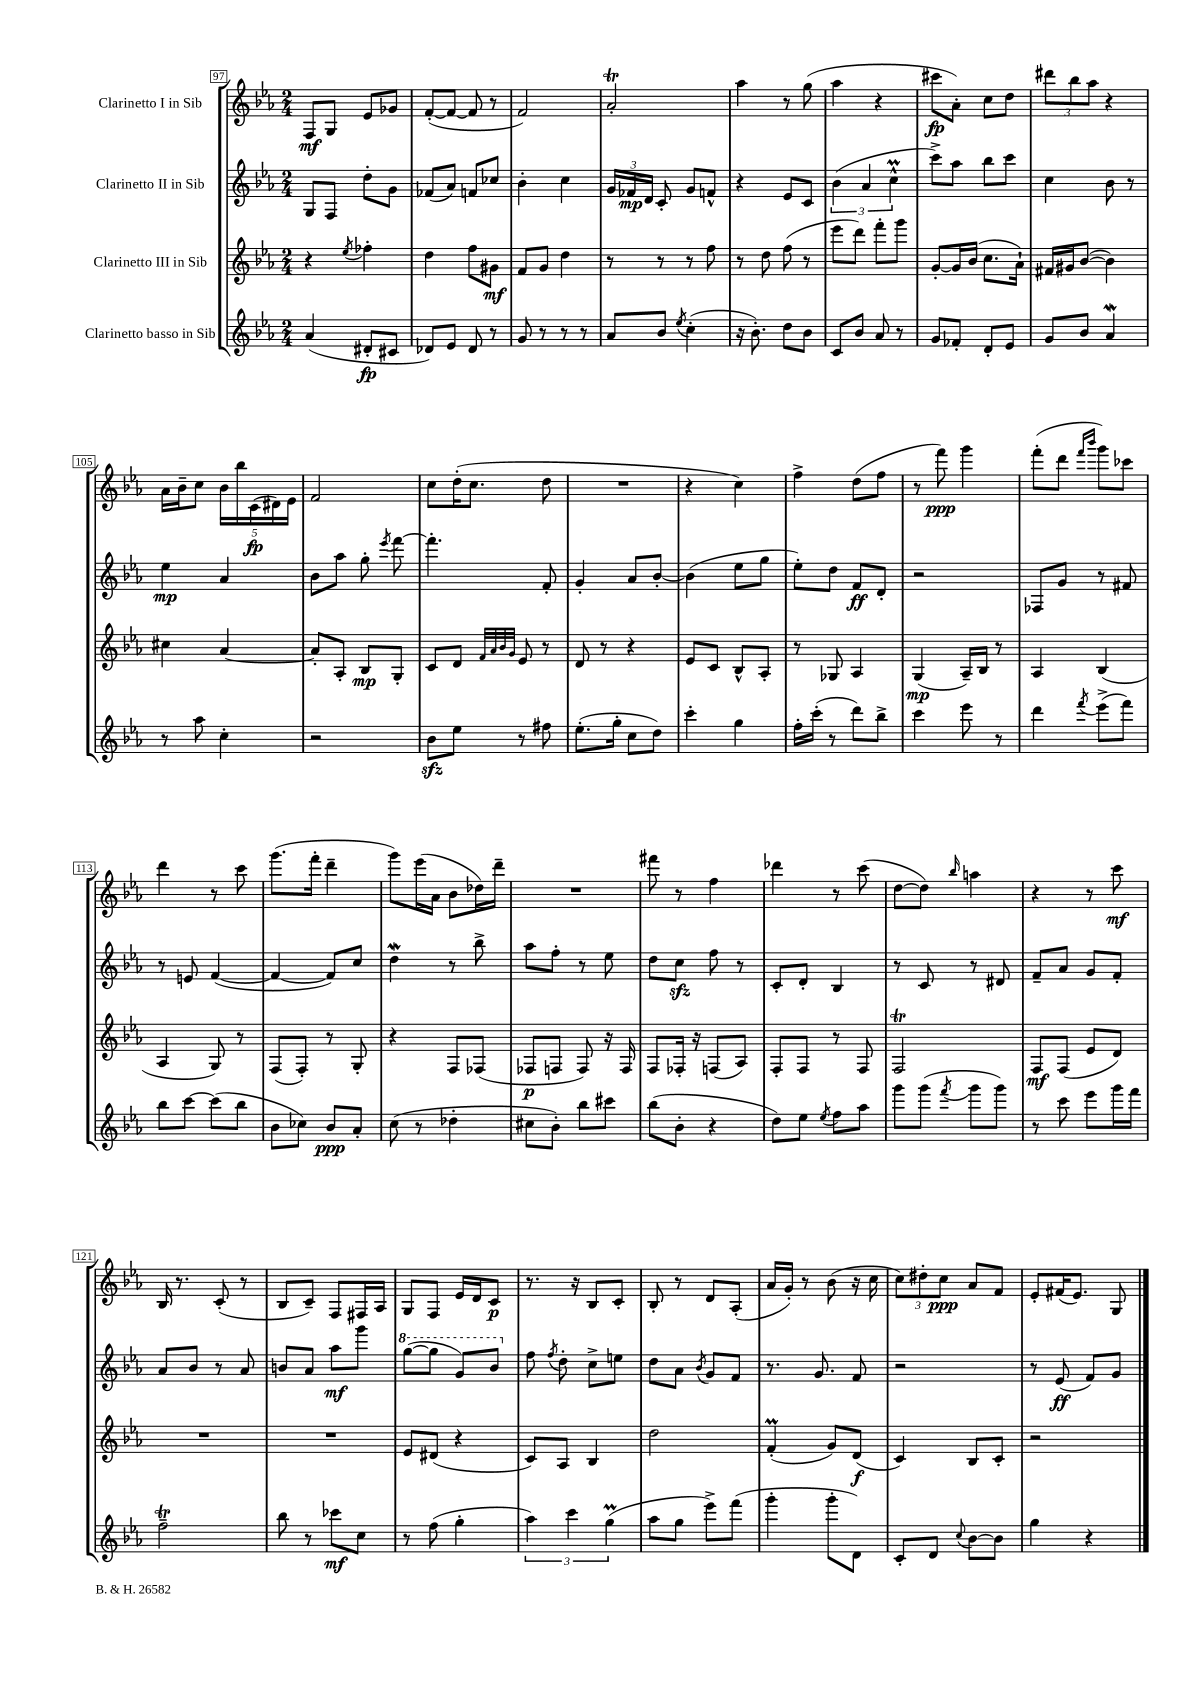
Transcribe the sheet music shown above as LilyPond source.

<<
\new StaffGroup <<
\new Staff = "s0" \with { instrumentName = "Clarinetto I in Sib" } {
    \clef treble \key ees \major \numericTimeSignature \time 2/4
    \autoBeamOff f8[\mf g8] ees'8[ ges'8] |
    f'8[~-.( f'8]~ f'8 r8 |
    f'2) |
    aes'2-.\trill |
    aes''4 r8 g''8( |
    aes''4 r4 |
    cis'''8[\fp aes'8]-.) c''8[ d''8] |
    \tuplet 3/2 { dis'''8[ bes''8 aes''8] } r4 |
    aes'16[ bes'16-- c''8] \tuplet 5/4 { bes'16[ bes''16 c'16\fp( dis'16) ees'16] } |
    f'2 |
    c''8[ d''16-.( c''8.] d''8 |
    R2 |
    r4 c''4) |
    f''4-> d''8[( f''8] |
    r8 f'''8\ppp) g'''4 |
    f'''8[-.( d'''8] \grace { f'''16[ bes'''16] } g'''8[) ces'''8] |
    d'''4 r8 c'''8 |
    g'''8.[( f'''16]-. d'''4-- |
    g'''8[) ees'''16( aes'16] bes'8[ des''16) d'''16]-- |
    R2 |
    fis'''8 r8 f''4 |
    des'''4 r8 c'''8( |
    d''8[~ d''8]) \grace { bes''16 } a''4 |
    r4 r8 c'''8\mf |
    bes16 r8. c'8-.( r8 |
    bes8[ c'8]--) f8[ fis16 aes16] |
    g8[ f8] ees'16[ d'16 c'8]\p |
    r8. r16 bes8[ c'8]-. |
    bes8-. r8 d'8[ aes8]-.( |
    aes'16[ g'16]-.) r8 bes'8( r16 c''16 |
    \tuplet 3/2 { c''8[) dis''8-. c''8]\ppp } aes'8[ f'8] |
    ees'8[-. fis'16( ees'8.]) g8 \bar "|." |
}
\new Staff = "s1" \with { instrumentName = "Clarinetto II in Sib" } {
    \clef treble \key ees \major \numericTimeSignature \time 2/4
    \autoBeamOff g8[ f8] d''8[-. g'8] |
    fes'8[( aes'8]) f'8[ ces''8] |
    bes'4-. c''4 |
    \tuplet 3/2 { g'16[ fes'16\mp d'16] } c'8-. g'8[ f'8]-^ |
    r4 ees'8[ c'8] |
    \tuplet 3/2 { bes'4( aes'4 c''4-^\prall } |
    c'''8[->) aes''8] bes''8[ c'''8] |
    c''4 bes'8 r8 |
    ees''4\mp aes'4 |
    bes'8[ aes''8] g''8-. \acciaccatura { ees'''8 } f'''8~ |
    f'''4.-. f'8-. |
    g'4-. aes'8[ bes'8]~-. |
    bes'4( ees''8[ g''8] |
    ees''8[-.) d''8] f'8[\ff d'8]-. |
    r2 |
    fes8[ g'8] r8 fis'8 |
    r8 e'8 f'4~( |
    f'4~ f'8[) c''8] |
    d''4\mordent r8 bes''8-> |
    aes''8[ f''8]-. r8 ees''8 |
    d''8[ c''8]\sfz f''8 r8 |
    c'8[-. d'8]-. bes4 |
    r8 c'8 r8 dis'8 |
    f'8[-- aes'8] g'8[ f'8]-. |
    aes'8[ bes'8] r8 aes'8 |
    b'8[ aes'8] aes''8[\mf g'''8] |
    \ottava #1 g'''8[~( g'''8] g''8[) bes''8] \ottava #0 |
    f''8 \acciaccatura { f''8 } d''8-. c''8[-> e''8] |
    d''8[ aes'8] \acciaccatura { bes'8 } g'8[ f'8] |
    r8. g'8. f'8 |
    r2 |
    r8 ees'8\ff( f'8[) g'8] \bar "|." |
}
\new Staff = "s2" \with { instrumentName = "Clarinetto III in Sib" } {
    \clef treble \key ees \major \numericTimeSignature \time 2/4
    \autoBeamOff r4 \acciaccatura { ees''8 } fes''4-. |
    d''4 f''8[ gis'8]\mf |
    f'8[ g'8] d''4 |
    r8 r8 r8 f''8 |
    r8 d''8 f''8( r8 |
    ees'''8[ d'''8]) f'''8[-. g'''8] |
    g'8[~-. g'16 bes'16]( c''8.[ aes'16]-!) |
    fis'16[ gis'16 bes'8]~( bes'4) |
    cis''4 aes'4~ |
    aes'8[-. aes8]-. bes8[\mp g8]-. |
    c'8[ d'8] \grace { f'32[ aes'32 bes'32 g'32] } ees'8 r8 |
    d'8 r8 r4 |
    ees'8[ c'8] bes8[-^ aes8]-. |
    r8 ges8 aes4 |
    g4\mp( aes16[--) bes16] r8 |
    aes4 bes4( |
    aes4 g8) r8 |
    f8[( f8]-.) r8 g8-. |
    r4 f8[ fes8]( |
    fes8[\p f8] f8) r16 f16 |
    f8[ fes16]-. r16 f8[( aes8]) |
    f8[-. f8] r8 f8 |
    f2\trill |
    f8[\mf f8]( ees'8[ d'8]) |
    R2 |
    R2 |
    ees'8[ dis'8]( r4 |
    c'8[) aes8] bes4 |
    d''2 |
    f'4-.\prall( g'8[) d'8]\f( |
    c'4) bes8[ c'8]-. |
    r2 \bar "|." |
}
\new Staff = "s3" \with { instrumentName = "Clarinetto basso in Sib" } {
    \clef treble \key ees \major \numericTimeSignature \time 2/4
    \autoBeamOff aes'4( dis'8[-.\fp cis'8] |
    des'8[) ees'8] des'8 r8 |
    g'8 r8 r8 r8 |
    aes'8[ bes'8] \acciaccatura { ees''8 } c''4-.( |
    r16 bes'8.-.) d''8[ bes'8] |
    c'8[ bes'8] aes'8 r8 |
    g'8[ fes'8]-. d'8[-. ees'8] |
    g'8[ bes'8] aes'4\mordent |
    r8 aes''8 c''4-. |
    r2 |
    bes'8[\sfz ees''8] r8 fis''8 |
    ees''8.[-.( g''16]-. c''8[ d''8]) |
    c'''4-. g''4 |
    f''16[-. c'''16]-.( r8 d'''8[) bes''8]-> |
    c'''4 ees'''8 r8 |
    d'''4 \acciaccatura { f'''8 } ees'''8[->( f'''8]) |
    bes''8[ c'''8]~ c'''8[( bes''8] |
    bes'8[ ces''8]) bes'8[\ppp aes'8]-. |
    c''8( r8 des''4-. |
    cis''8[ bes'8]-.) bes''8[ cis'''8] |
    bes''8[( bes'8]-. r4 |
    d''8[) ees''8] \acciaccatura { ees''8 } f''8[ aes''8] |
    g'''8[ g'''8]( \acciaccatura { f'''8 } g'''8[ g'''8]) |
    r8 c'''8 ees'''8[ g'''16 f'''16] |
    f''2--\trill |
    bes''8 r8 ces'''8[\mf c''8] |
    r8 f''8( g''4-. |
    \tuplet 3/2 { aes''4) c'''4 g''4\prall( } |
    aes''8[ g''8] ees'''8[->) f'''8]( |
    g'''4-. g'''8[-. d'8]) |
    c'8[-. d'8] \appoggiatura { c''8 } bes'8[~ bes'8] |
    g''4 r4 \bar "|." |
}
>>
>>
\layout { \context { \Score currentBarNumber = #97 \override BarNumber.stencil = #(make-stencil-boxer 0.1 0.3 ly:text-interface::print) } }
